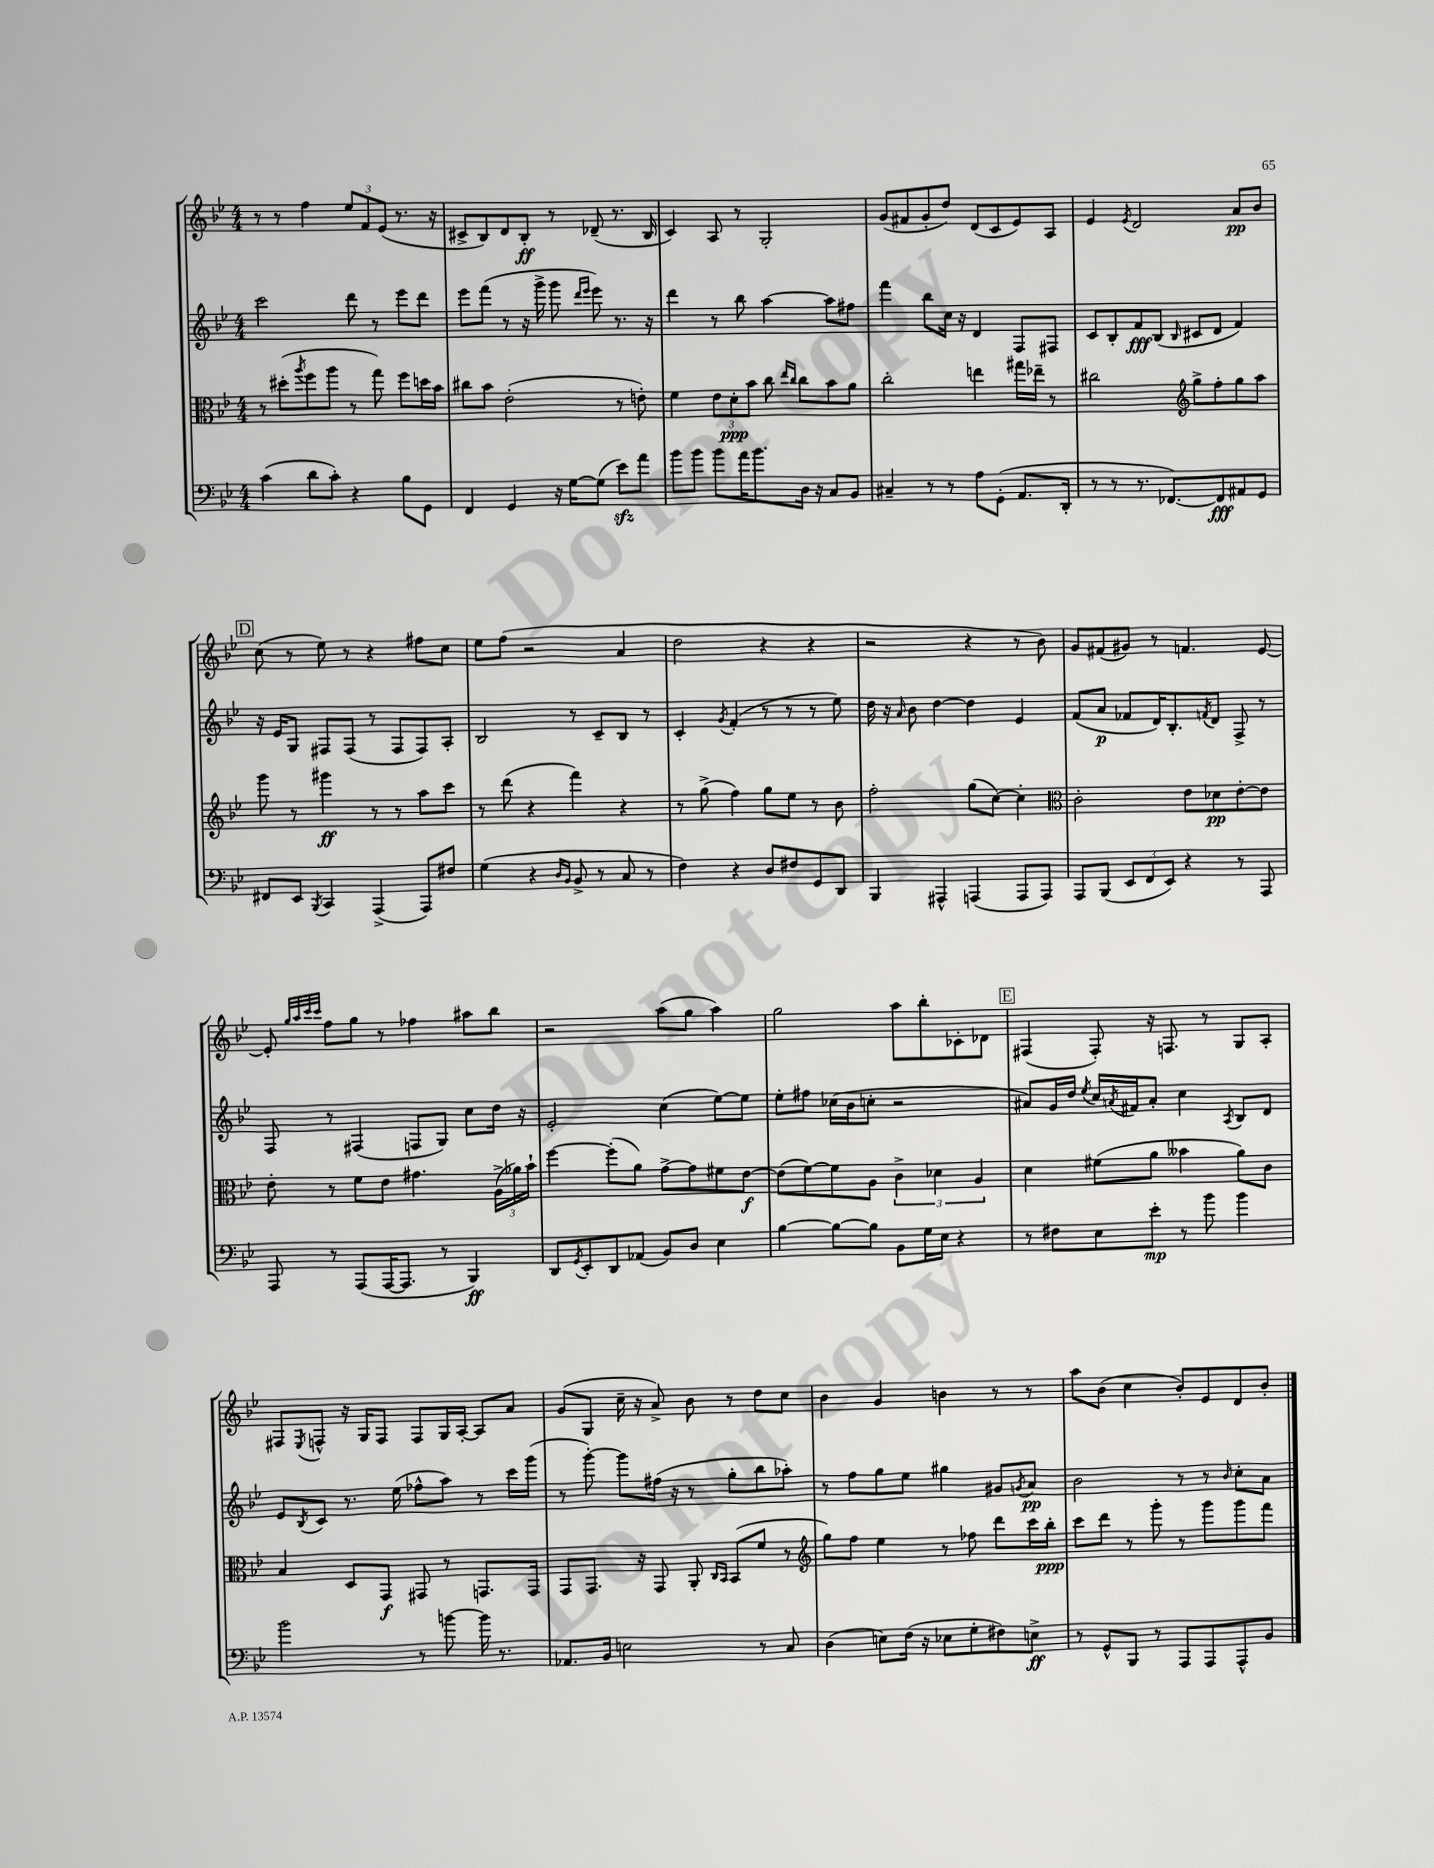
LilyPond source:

<<
\new StaffGroup <<
\new Staff = "s0" {
    \clef treble \key bes \major \numericTimeSignature \time 4/4
    r8 r8 f''4 \tuplet 3/2 { ees''8 f'8 ees'8( } r8. r16 |
    cis'8-> bes8) d'8 bes8-.\ff r8 des'8--( r8. bes16 |
    c'4) a8 r8 g2-. |
    g'8( fis'8 g'8-. d''8) d'8( c'8 ees'8) a8 |
    ees'4 \acciaccatura { ees'8 } d'2 a'8\pp bes'8 |
    \mark \markup { \box "D" } c''8( r8 ees''8) r8 r4 fis''8 c''8 |
    ees''8 f''8( r2 a'4 |
    d''2 r4 r4 |
    r2 r4 r8 bes'8) |
    g'8 fis'8( gis'8) r8 f'4. ees'8~ |
    ees'8-. \grace { g''32 a''32 c'''32 c'''32 } f''8 g''8 r8 fes''4 ais''8 bes''8 |
    r2 a''8( g''8 a''4) |
    g''2 a''8 bes''8-. ces'8-. des'8 |
    \mark \markup { \box "E" } fis4( fis8-.) r16 f8. r8 g8 a8-. |
    fis8 \acciaccatura { ees8 } f8-^ r16 g16 f8 f8 g16 a16~-. a8 a'8 |
    g'8( g8 c''16-- r16 a'8->) bes'8 r8 d''8 c''8 |
    bes'4 g'4 b'4 r8 r8 |
    a''8 bes'8( c''4 bes'8-.) ees'8 d'8 bes'8-. \bar "|." |
}
\new Staff = "s1" {
    \clef treble \key bes \major \numericTimeSignature \time 4/4
    c'''2 d'''8 r8 ees'''8 d'''8 |
    ees'''8 f'''8( r8 r16 g'''16-> g'''8 \grace { d'''16 ees'''16 } ees'''8) r8. r16 |
    d'''4 r8 bes''8 a''4~ a''8 fis''8 |
    f'''4 bes''8 c''16 r16 d'4 f8 fis8 |
    c'8 bes8-. f'8\fff bes8( \grace { bes16 } cis'8 d'8 f'4) |
    \mark \markup { \box "D" } r16 ees'16 g8 fis8 fis8( r8 fis8 fis8) a8-. |
    bes2 r8 c'8-- bes8 r8 |
    c'4-. \acciaccatura { g'8 } f'4-.( r8 r8 r8 ees''8) |
    d''16 r16 \grace { a'16 } bes'8 d''4~ d''4 ees'4 |
    f'8( a'8\p fes'8 d'16) bes8.-. \acciaccatura { f'8 } d'8 f8-> r8 |
    f8 r8 fis4( f8 g8) c''8 d''16 r16 |
    ees'2-. c''4( ees''8~) ees''8 |
    ees''8-. fis''8 ces''16( bes'16 c''8-. r2 |
    \mark \markup { \box "E" } ais'8) g'16 d''16 \acciaccatura { ees''8 } c''16 \acciaccatura { a'8 } fis'16 a'8-. c''4 \acciaccatura { a8 } bes8 d'8 |
    ees'8 \acciaccatura { bes8 } c'8 r8. ees''16( fes''8-^ a''8) r8 c'''16 g'''16( |
    r8 g'''8~-.) g'''8 fis''16( r16 r8 g''8-. bes''8 aes''8-.) |
    r8 f''8 g''8 ees''8 gis''4 gis'8 \acciaccatura { g'8 } a'8\pp |
    bes'2 r8 r8 \grace { bes'16 } c''8-. a'8 \bar "|." |
}
\new Staff = "s2" {
    \clef alto \key bes \major \numericTimeSignature \time 4/4
    r8 dis''8-.( \acciaccatura { a''8 } f''8 a''8 r8 g''8) f''8 d''16 bes'16 |
    cis''8 bes'8 ees'2-.( r8 e'8-.) |
    f'4 \tuplet 3/2 { ees'8 d'8-.\ppp bes'8 } c''8 \grace { ees''16 c''16 } c''8 bes'8 a'8 |
    c''2-. e''4 gis''16 ees''16-- r8 |
    cis''2 \clef treble g''8-> f''8-. g''8 a''8 |
    \mark \markup { \box "D" } g'''8 r8 gis'''4\ff r8 r8 a''8 c'''8 |
    r8 d'''8( r4 f'''4) r4 |
    r8 g''8->( f''4) g''8 ees''8 r8 bes'8 |
    f''2-. g''8( c''8~) c''4-. |
    \clef alto c'2-. ees'8 des'8\pp ees'8~-. ees'8 |
    ees'8-. r8 f'8 ees'8 gis'4. \tuplet 3/2 { a16->( aes'16) bes'16-! } |
    f''4~ f''8-.( a'8) g'8~-> g'8 fis'8 ees'8~\f |
    ees'8( f'8~) f'8 a8 \tuplet 3/2 { c'4-> des'4 a4 } |
    \mark \markup { \box "E" } d'4 fis'8( a'8 beses'4 a'8) c'8 |
    bes4 d8 g,8\f gis,8 r8 g,8. g,16 |
    g,8 g,8. r16 g,8 a,8-. \grace { c16 bes,16 } bes,8( f'8 r8 |
    \clef treble g''8) f''8 ees''4 r8 fes''8 d'''8 c'''16 bes''16-.\ppp |
    c'''8 d'''8 r8 g'''8-. r8 g'''8 g'''8 f'''8 \bar "|." |
}
\new Staff = "s3" {
    \clef bass \key bes \major \numericTimeSignature \time 4/4
    c'4( d'8 c'8-.) r4 bes8 g,8 |
    f,4 g,4 r16 g16~ g8( ees'8\sfz) a'8 |
    bes'8 bes'8 bes'8 a'16 bes'8. d16 r16 c8 bes,8 |
    cis4-- r8 r8 a8 g,8-.( a,8. d,16-. |
    r8 r8 r8. fes,8.~) fes,8\fff ais,8 g,8 |
    \mark \markup { \box "D" } fis,8 ees,8 \acciaccatura { bes,,8 } c,4 a,,4->( a,,8) fis8 |
    g4( r4 \grace { d16 bes,16 } bes,8-> r8 c8 r8 |
    f4) r4 d8 fis8 g,8 d,8 |
    bes,,4 ais,,4-^ a,,4( a,,8 a,,8) |
    a,,8 bes,,8( \tuplet 3/2 { ees,8 f,8 ees,8) } r4 r8 a,,8 |
    a,,8 r8 a,,8( a,,16~ a,,8. r8 bes,,4\ff) |
    d,8 \acciaccatura { g,8 } ees,8-. d,8 aes,8( bes,8) d8 ees4 |
    bes4~ bes8~ bes8 bes,8 g16 ees16 r4 |
    \mark \markup { \box "E" } r8 fis8 ees8 ees'8-.\mp r8 bes'8 bes'4 |
    bes'2 r8 b'8~ b'16 r8. |
    aes,8. bes,16 e2 r8 c8 |
    d4( e8) f16( r16 ees8 g8-. fis8) e8->\ff |
    r8 g,8-^ bes,,8 r8 a,,8 a,,8 a,,8-^ bes,8 \bar "|." |
}
>>
>>
\layout { \context { \Score \remove "Bar_number_engraver" } }
